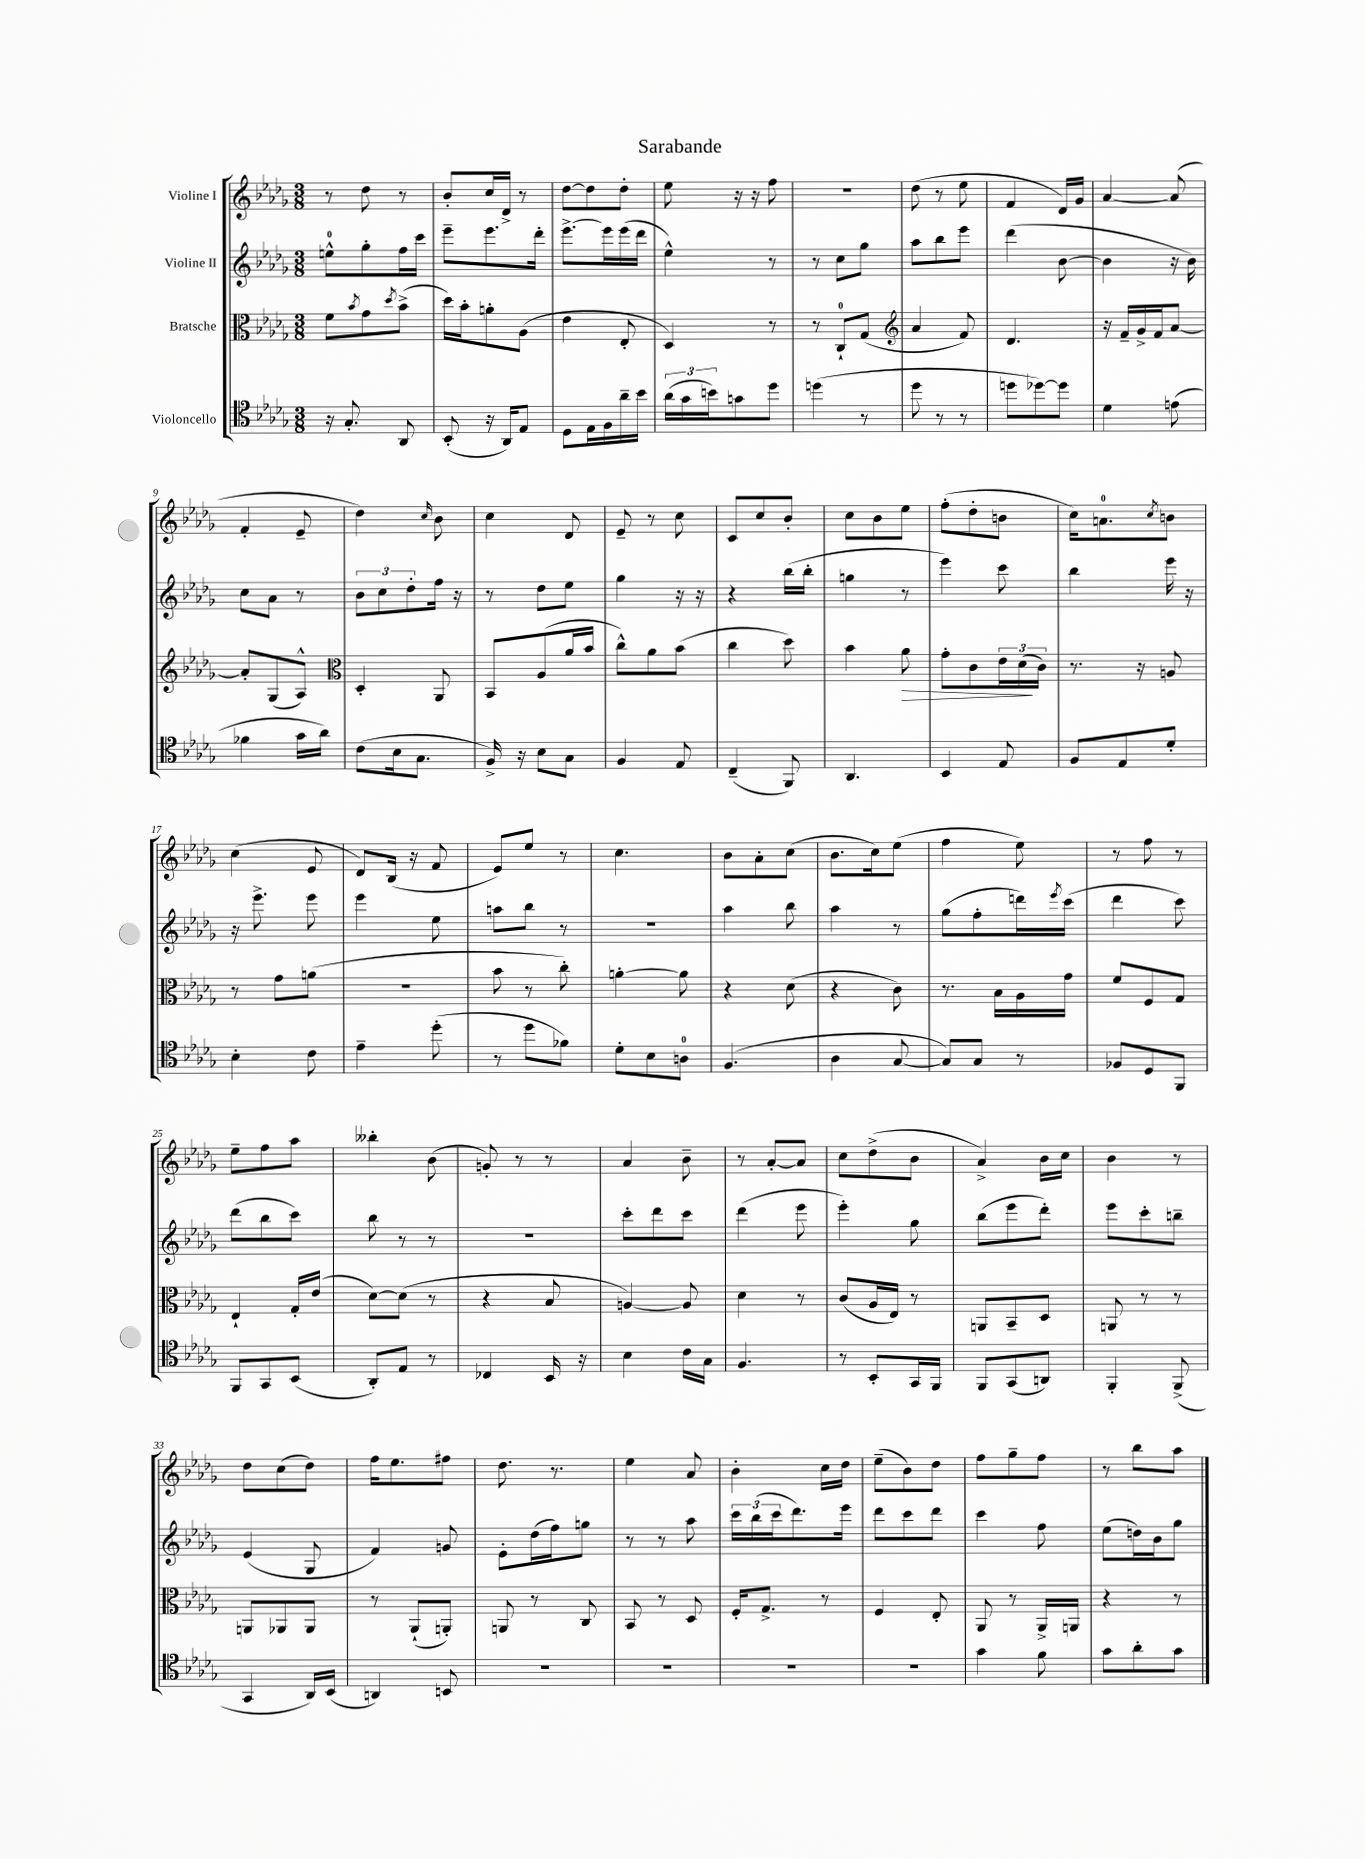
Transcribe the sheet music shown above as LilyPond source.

\header { title = "Sarabande" }
<<
\new StaffGroup <<
\new Staff = "s0" \with { instrumentName = "Violine I" } {
    \clef treble \key des \major \numericTimeSignature \time 3/8
    r8 des''8 r8 |
    bes'8-. c''16 des'16-> r8 |
    des''8~ des''8 des''8-. |
    ees''8 r16 r16 f''8 |
    R4. |
    des''8( r8 ees''8 |
    f'4 des'16) ges'16 |
    aes'4~ aes'8( |
    f'4-. ees'8-- |
    des''4) \grace { c''16 } bes'8 |
    c''4 des'8 |
    ees'8-- r8 c''8 |
    c'8 c''8 bes'8-. |
    c''8 bes'8 ees''8 |
    f''8-.( des''8-. b'8 |
    c''16) a'8.-0 \acciaccatura { c''8 } b'8 |
    c''4( ees'8 |
    des'8) bes16( r16 f'8 |
    ees'8) ees''8 r8 |
    c''4. |
    bes'8 aes'8-. c''8( |
    bes'8. c''16) ees''8( |
    f''4 ees''8) |
    r8 f''8 r8 |
    ees''8-- f''8 aes''8 |
    beses''4-. bes'8( |
    g'8-.) r8 r8 |
    aes'4 bes'8-- |
    r8 aes'8~-. aes'8 |
    c''8 des''8->( bes'8 |
    aes'4->) bes'16 c''16 |
    bes'4 r8 |
    des''8 c''8( des''8) |
    f''16 ees''8. fis''8 |
    des''8. r8. |
    ees''4 aes'8 |
    bes'4-. c''16 des''16 |
    ees''8--( bes'8) des''8 |
    f''8 ges''8-- f''8 |
    r8 bes''8 aes''8 \bar "|." |
}
\new Staff = "s1" \with { instrumentName = "Violine II" } {
    \clef treble \key des \major \numericTimeSignature \time 3/8
    e''8-0-^ ges''8-. f''16 c'''16 |
    ees'''8-- ees'''8. des'''16-. |
    ees'''8.~-> ees'''16 ees'''16( des'''16 |
    ees''4-^) r8 |
    r8 c''8 ges''8 |
    aes''8 bes''8 ees'''8 |
    des'''4( bes'8~ |
    bes'4 r16 bes'16) |
    c''8 aes'8 r8 |
    \tuplet 3/2 { bes'8 c''8 des''8-. } f''16 r16 |
    r8 des''8 ees''8 |
    ges''4 r16 r16 |
    r4 bes''16( bes''16-. |
    g''4 r8 |
    ees'''4) c'''8 |
    bes''4 ees'''16 r16 |
    r16 ees'''8.-> ees'''8 |
    ees'''4 ees''8 |
    a''8 bes''8 r8 |
    R4. |
    aes''4 bes''8 |
    aes''4 r8 |
    ges''8( f''8-. d'''16) \acciaccatura { ees'''8 } c'''16( |
    des'''4 c'''8) |
    des'''8( bes''8 c'''8) |
    bes''8 r8 r8 |
    r4. |
    c'''8-. des'''8 c'''8 |
    des'''4( ees'''8 |
    ees'''4-.) ges''8 |
    bes''8( ees'''8 des'''8-.) |
    ees'''8 c'''8-. b''8-- |
    ees'4( ges8 |
    f'4) g'8 |
    ees'8-. des''16( f''16) g''8 |
    r8 r8 aes''8 |
    \tuplet 3/2 { c'''16 bes''16( c'''16 } des'''8.) ees'''16 |
    des'''8 c'''8 des'''8 |
    c'''4 f''8 |
    ees''8( d''16) bes'16 ges''8 \bar "|." |
}
\new Staff = "s2" \with { instrumentName = "Bratsche" } {
    \clef alto \key des \major \numericTimeSignature \time 3/8
    f'8 \acciaccatura { bes'8 } ges'8 \acciaccatura { des''8 } bes'8->( |
    des''16) bes'16-. a'8-. aes8( |
    ees'4 ees8-. |
    des4) r8 |
    r8 c8-0-! ges8( |
    \clef treble aes'4 f'8) |
    des'4. |
    r16 f'16-- ges'16-> f'16 aes'8~ |
    aes'8-. ges8( aes8-^) |
    \clef alto des4-. aes,8 |
    bes,8 aes8( aes'16 bes'16 |
    c''8-^) aes'8 bes'8( |
    c''4 des''8) |
    bes'4 aes'8\> |
    ges'8-. c'8 \tuplet 3/2 { ees'16 des'16\!( c'16) } |
    r8. r16 a8 |
    r8 ges'8 a'8( |
    R4. |
    bes'8 r8 c''8-.) |
    a'4~-. a'8 |
    r4 des'8( |
    r4 c'8) |
    r8. bes16 aes16 ges'16 |
    f'8 f8 ges8 |
    ees4-! ges16-. ees'16( |
    des'8~) des'8( r8 |
    r4 bes8 |
    a4~) a8 |
    des'4 r8 |
    c'8( aes16 ees16) r8 |
    a,8 bes,8-- des8 |
    a,8 r8 r8 |
    a,8 aes,8 aes,8 |
    r8 aes,8-!( a,8-.) |
    a,8 r8 c8 |
    bes,8 r8 des8 |
    f16-. ges8.-> r8 |
    f4 ees8-. |
    aes,8 r8 aes,16-> a,16 |
    r4 r8 \bar "|." |
}
\new Staff = "s3" \with { instrumentName = "Violoncello" } {
    \clef tenor \key des \major \numericTimeSignature \time 3/8
    r16 ges8.-. aes,8 |
    bes,8-.( r16 aes,16) ees8 |
    des8 ees16 f16 aes'16-- bes'16 |
    \tuplet 3/2 { aes'16( ges'16 b'16) } g'8 des''8 |
    d''4( r8 |
    des''8 r8 r8 |
    d''8 des''8~) des''8 |
    des'4 e'8( |
    fes'4 ges'16 aes'16) |
    c'8( bes16 ges8. |
    f16->) r16 bes8 ges8 |
    f4 ees8 |
    c4--( f,8) |
    aes,4. |
    bes,4 ees8 |
    f8 ees8 des'8-. |
    bes4-. c'8 |
    ees'4-- des''8-.( |
    r8 des''8 fes'8) |
    des'8-. bes8 a8-0 |
    f4.( |
    aes4 ges8~ |
    ges8) ges8 r8 |
    fes8 des8 f,8 |
    f,8 ges,8 bes,8( |
    aes,8-.) ees8 r8 |
    ces4 bes,16 r16 |
    bes4 c'16 ges16 |
    f4. |
    r8 bes,8-. ges,16 f,16 |
    f,8 ges,8( a,8) |
    f,4-. f,8->( |
    ges,4 aes,16) bes,16( |
    a,4) b,8 |
    R4. |
    R4. |
    R4. |
    R4. |
    ges'4 f'8 |
    ges'8 aes'8-. ges'8 \bar "|." |
}
>>
>>
